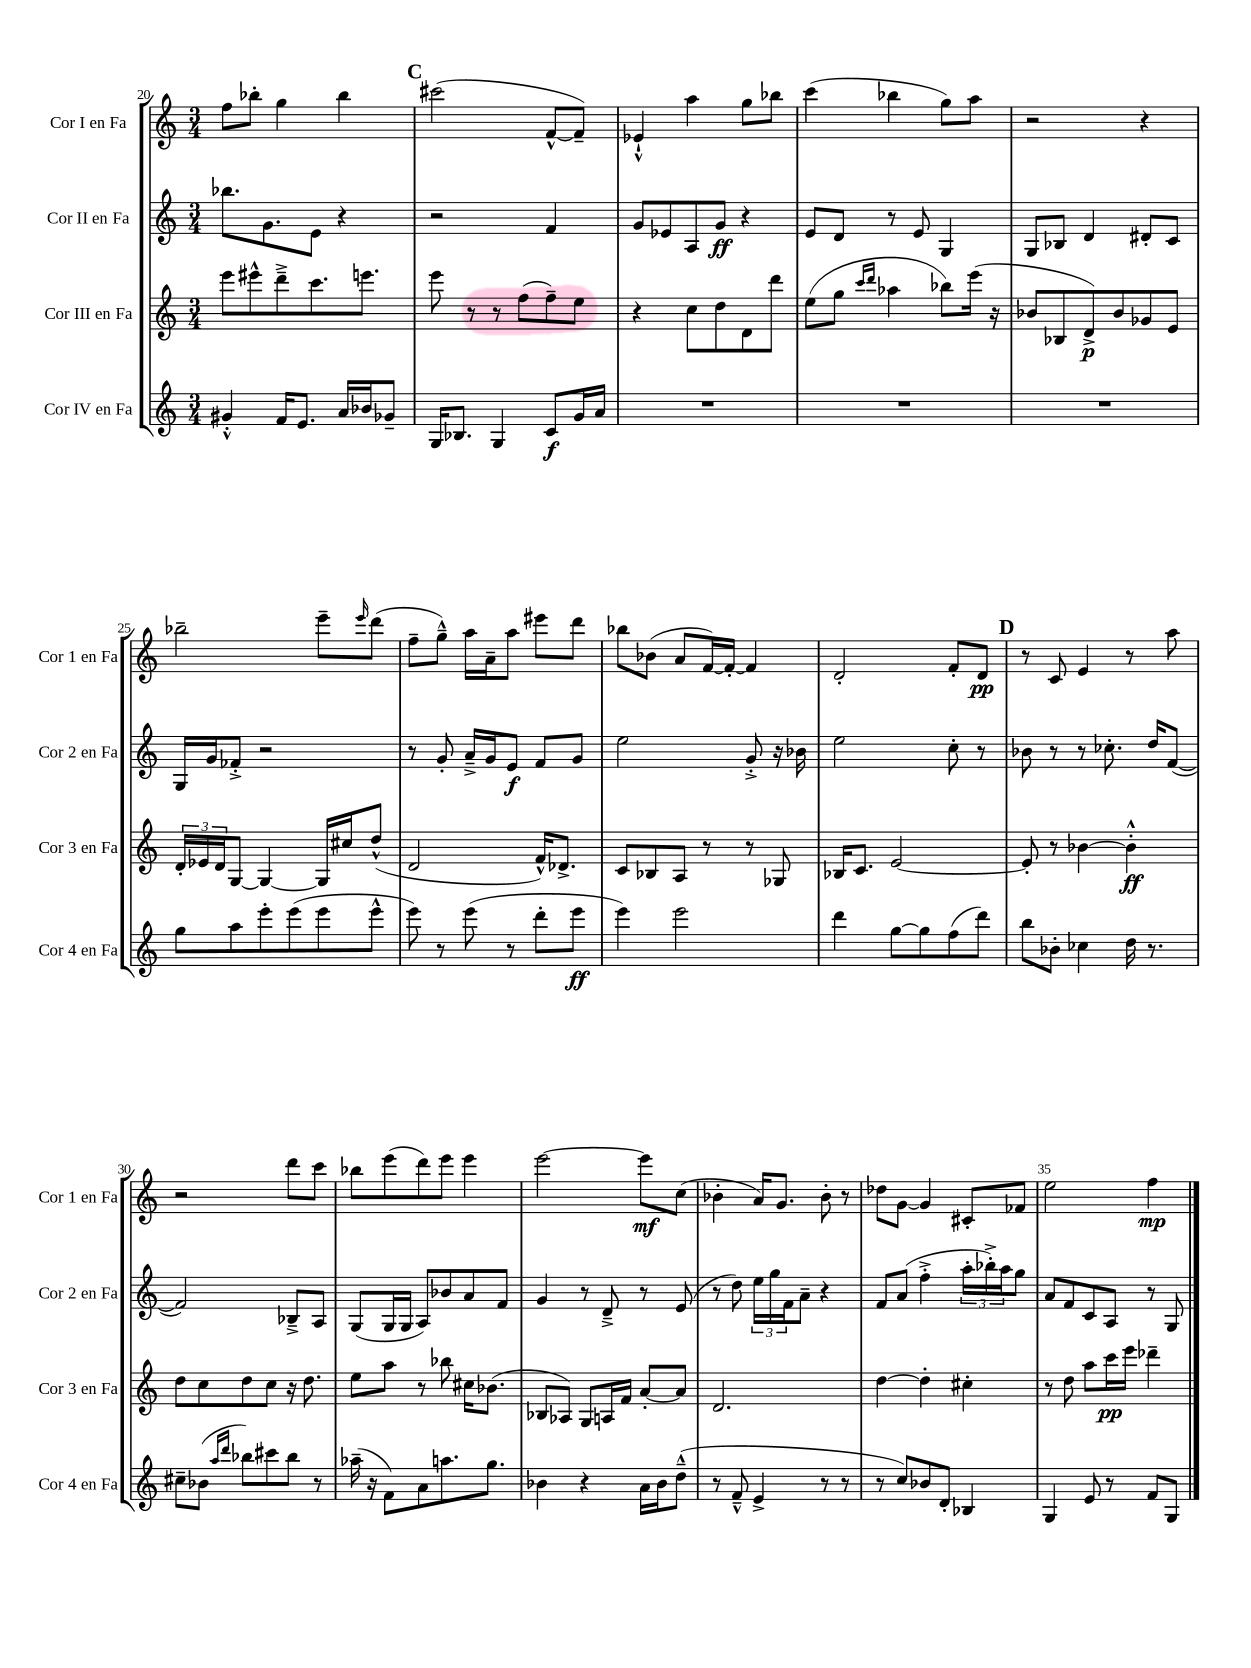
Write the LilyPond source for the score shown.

<<
\new StaffGroup <<
\new Staff = "s0" \with { instrumentName = "Cor I en Fa" shortInstrumentName = "Cor 1 en Fa" } {
    \clef treble \key c \major \numericTimeSignature \time 3/4
    f''8 bes''8-. g''4 bes''4 |
    \mark \markup { \bold "C" } cis'''2( f'8~-^ f'8--) |
    ees'4-!-^ a''4 g''8 bes''8 |
    c'''4( bes''4 g''8) a''8 |
    r2 r4 |
    bes''2-- e'''8-- \grace { e'''16 } d'''8( |
    f''8-- g''8---^) a''16 a'16-- a''8 eis'''8 d'''8 |
    bes''8 bes'8( a'8 f'16~) f'16~-. f'4 |
    d'2-. f'8-. d'8\pp |
    \mark \markup { \bold "D" } r8 c'8 e'4 r8 a''8 |
    r2 d'''8 c'''8 |
    bes''8 e'''8( d'''8) e'''8 e'''4 |
    e'''2~ e'''8\mf c''8( |
    bes'4-. a'16) g'8. bes'8-. r8 |
    des''8 g'8~ g'4 cis'8-. fes'8 |
    e''2 f''4\mp \bar "|." |
}
\new Staff = "s1" \with { instrumentName = "Cor II en Fa" shortInstrumentName = "Cor 2 en Fa" } {
    \clef treble \key c \major \numericTimeSignature \time 3/4
    bes''8. g'8. e'8 r4 |
    \mark \markup { \bold "C" } r2 f'4 |
    g'8 ees'8 a8 g'8\ff r4 |
    e'8 d'8 r8 e'8 g4 |
    g8 bes8 d'4 dis'8-. c'8 |
    g16 g'16 fes'8-.-> r2 |
    r8 g'8-. a'16---> g'16 e'8\f f'8 g'8 |
    e''2 g'8-.-> r16 bes'16 |
    e''2 c''8-. r8 |
    \mark \markup { \bold "D" } bes'8 r8 r8 ces''8.-. d''16 f'8~( |
    f'2) bes8---> a8 |
    g8( g16 g16 a8) bes'8 a'8 f'8 |
    g'4 r8 d'8---> r8 e'8( |
    r8 d''8) \tuplet 3/2 { e''16 g''16 f'16 } a'8-- r4 |
    f'8 a'8( f''4-.-> \tuplet 3/2 { a''16-. bes''16-.->) a''16 } g''8 |
    a'8 f'8 c'8 a8 r8 g8 \bar "|." |
}
\new Staff = "s2" \with { instrumentName = "Cor III en Fa" shortInstrumentName = "Cor 3 en Fa" } {
    \clef treble \key c \major \numericTimeSignature \time 3/4
    e'''8 eis'''8-^ d'''8---> c'''8. e'''8. |
    \mark \markup { \bold "C" } e'''8 r8 r8 f''8( f''8--) e''8 |
    r4 c''8 d''8 d'8 d'''8 |
    e''8( g''8 \grace { c'''16 d'''16 } aes''4 bes''8) e'''16( r16 |
    bes'8 bes8 d'8->\p) bes'8 ges'8 e'8 |
    \tuplet 3/2 { d'16-. ees'16 d'16 } g8~ g4~ g16 cis''16 d''8-^( |
    d'2 f'16-^) des'8.-> |
    c'8 bes8 a8 r8 r8 ges8 |
    bes16 c'8. e'2~ |
    \mark \markup { \bold "D" } e'8-. r8 bes'4~ bes'4-.-^\ff |
    d''8 c''8 d''8 c''8 r16 d''8. |
    e''8 a''8 r8 bes''8 cis''16 bes'8.( |
    bes8 aes8) g8 a16 f'16 a'8~-. a'8 |
    d'2. |
    d''4~ d''4-. cis''4-. |
    r8 d''8 a''8 c'''16\pp e'''16 des'''4-- \bar "|." |
}
\new Staff = "s3" \with { instrumentName = "Cor IV en Fa" shortInstrumentName = "Cor 4 en Fa" } {
    \clef treble \key c \major \numericTimeSignature \time 3/4
    gis'4-.-^ f'16 e'8. a'16 bes'16 ges'8-- |
    \mark \markup { \bold "C" } g16 bes8. g4 c'8\f g'16 a'16 |
    R2. |
    R2. |
    R2. |
    g''8 a''8 e'''8-. e'''8( e'''8 e'''8-^ |
    e'''8) r8 e'''8( r8 d'''8-. e'''8\ff |
    e'''4) e'''2 |
    d'''4 g''8~ g''8 f''8( d'''8) |
    \mark \markup { \bold "D" } b''8 bes'8-. ces''4 d''16 r8. |
    cis''8-- bes'8( \grace { a''16 d'''16 } bes''8) cis'''8 bes''8 r8 |
    aes''16--( r16 f'8) a'8 a''8. g''8. |
    bes'4 r4 a'16 bes'16 d''8---^( |
    r8 f'8---^ e'4-> r8 r8 |
    r8 c''8) bes'8 d'8-. bes4 |
    g4 e'8 r8 f'8 g8 \bar "|." |
}
>>
>>
\layout { \context { \Score currentBarNumber = #20 \override BarNumber.break-visibility = ##(#f #t #t) barNumberVisibility = #(every-nth-bar-number-visible 5) } }
